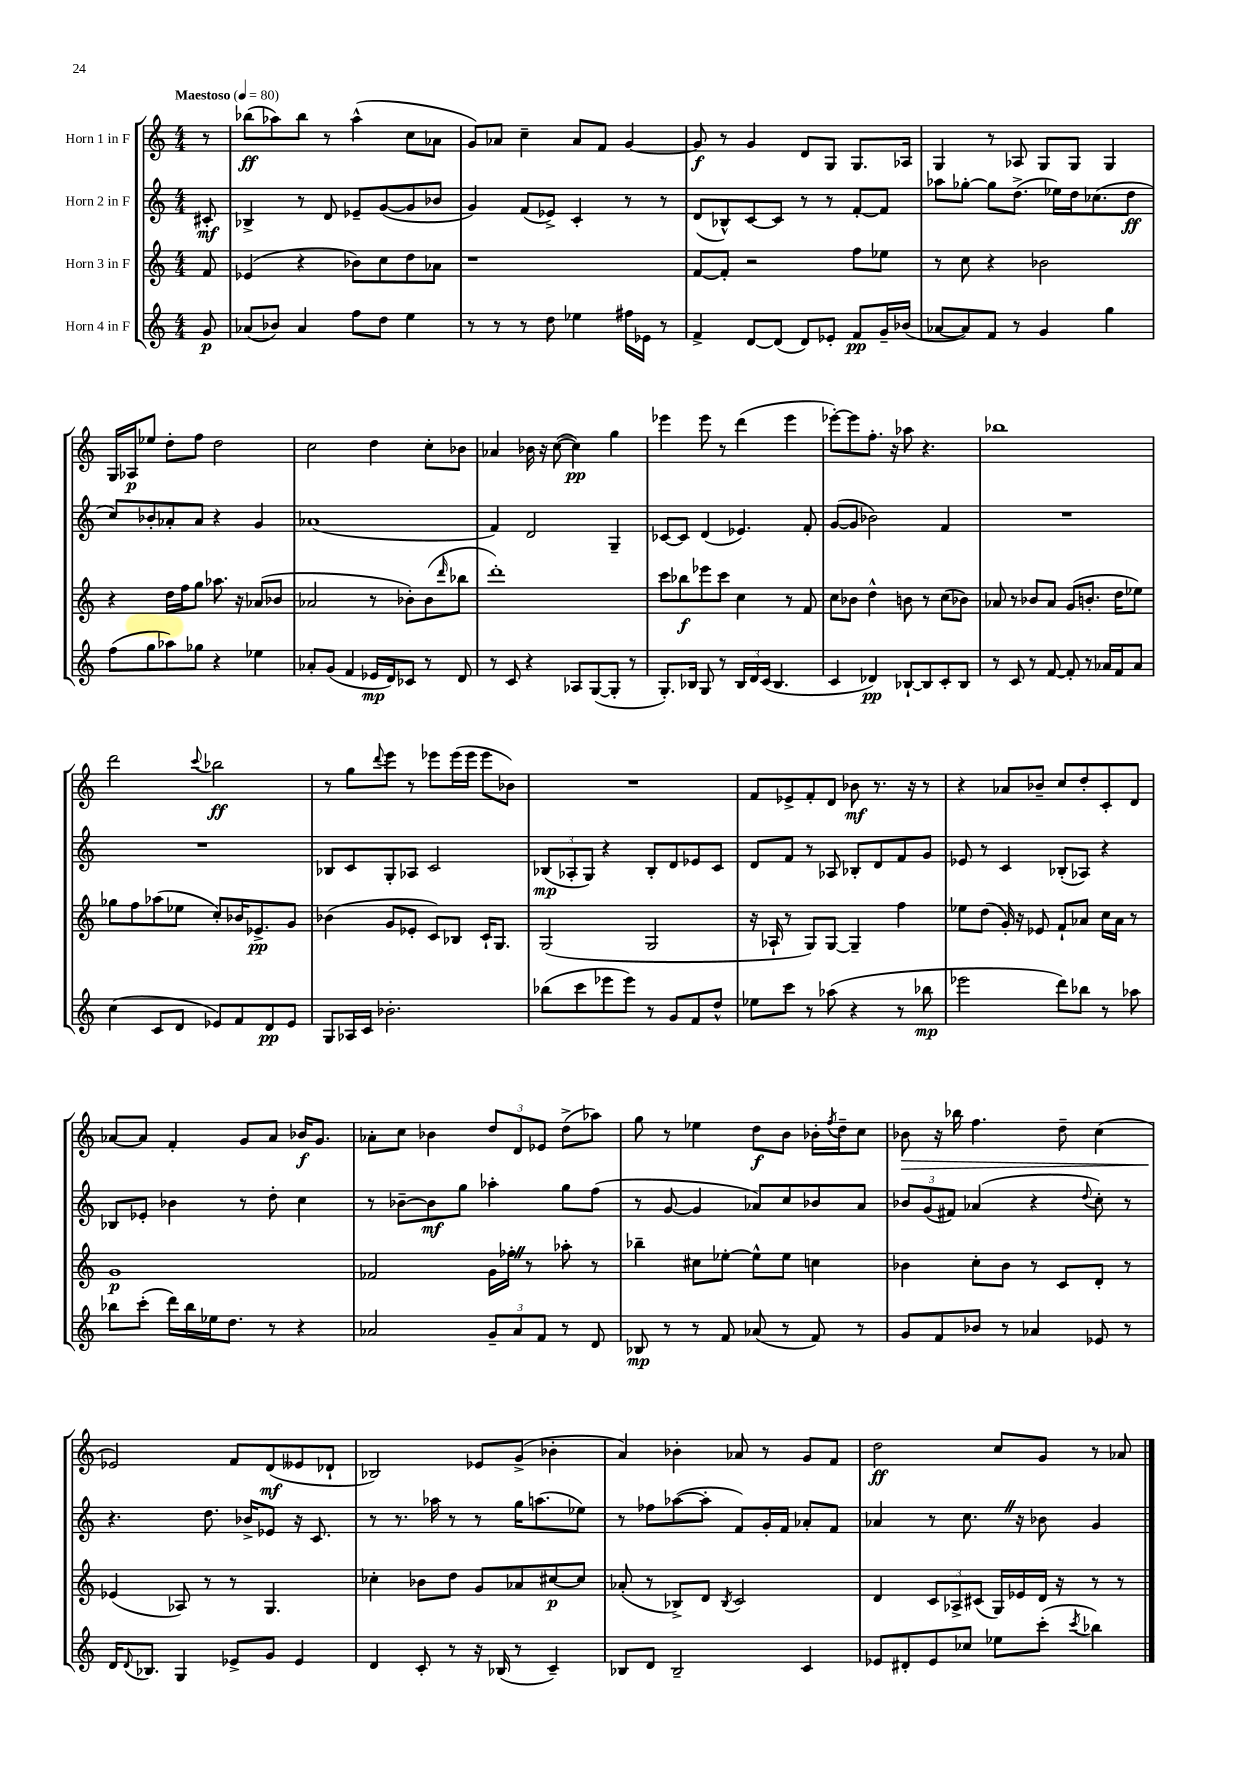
<<
\new StaffGroup <<
\new Staff = "s0" \with { instrumentName = "Horn 1 in F" } {
    \clef treble \key c \major \numericTimeSignature \time 4/4 \partial 8 \tempo "Maestoso" 4 = 80
    r8 |
    bes''8\ff( aes''8) bes''8 r8 aes''4-^( c''8 aes'8 |
    g'8) aes'8 c''4-- aes'8 f'8 g'4~ |
    g'8\f r8 g'4 d'8 g8 g8. aes16 |
    g4 r8 aes8 g8 g8 g4 |
    g16 aes16\p ees''8 d''8-. f''8 d''2 |
    c''2 d''4 c''8-. bes'8 |
    aes'4 bes'16 r16 c''8~( c''4\pp) g''4 |
    ees'''4 ees'''8 r8 d'''4( ees'''4 |
    ees'''8~-.) ees'''8 f''8.-. r16 aes''8 r4. |
    bes''1 |
    d'''2 \appoggiatura { c'''8 } bes''2\ff |
    r8 g''8 \appoggiatura { d'''8 } e'''8 r8 ees'''8 ees'''16( ees'''16 ees'''8 bes'8) |
    R1 |
    f'8 ees'8-> f'8-. d'8 bes'8\mf r8. r16 r8 |
    r4 aes'8 bes'8-- c''8 d''8-. c'8-. d'8 |
    aes'8~ aes'8 f'4-. g'8 aes'8 bes'16\f g'8. |
    aes'8-. c''8 bes'4 \tuplet 3/2 { d''8 d'8 ees'8 } d''8->( aes''8) |
    g''8 r8 ees''4 d''8\f b'8 bes'16-. \acciaccatura { f''8 } d''16-- c''8 |
    bes'8\> r16 bes''16 f''4. d''8-- c''4( |
    ees'2\!) f'8 d'8\mf( eeses'8 des'8-! |
    bes2) ees'8 g'8->( bes'4-. |
    a'4) bes'4-. aes'8 r8 g'8 f'8 |
    d''2\ff c''8 g'8 r8 aes'8 \bar "|." |
}
\new Staff = "s1" \with { instrumentName = "Horn 2 in F" } {
    \clef treble \key c \major \numericTimeSignature \time 4/4 \partial 8
    cis'8-.\mf |
    bes4-> r8 d'8 ees'8-- g'8~( g'8 bes'8 |
    g'4) f'8( ees'8->) c'4-. r8 r8 |
    d'8( bes8-^) c'8~ c'8 r8 r8 f'8~-. f'8 |
    aes''8 ges''8~-. ges''8 d''8.->( ees''16) d''16 ces''8.( d''8\ff |
    c''8) bes'8-. aes'8-. aes'8 r4 g'4 |
    aes'1( |
    f'4) d'2 g4-- |
    ces'8~ ces'8 d'4( ees'4.) f'8-. |
    g'8~( g'8 bes'2) f'4 |
    R1 |
    R1 |
    bes8 c'8 g8-. aes8 c'2 |
    \tuplet 3/2 { bes8\mp( aes8-. g8) } r4 bes8-. d'8 ees'8 c'8 |
    d'8 f'8 r8 aes8 bes8-. d'8 f'8 g'8 |
    ees'8 r8 c'4 bes8-.( aes8) r4 |
    bes8 ees'8-. bes'4 r8 d''8-. c''4 |
    r8 bes'8~-- bes'8\mf g''8 aes''4-. g''8 f''8( |
    r8 g'8~ g'4 aes'8) c''8 bes'8 aes'8 |
    \tuplet 3/2 { bes'8 g'8( fis'8) } aes'4( r4 \appoggiatura { d''8 } c''8-.) r8 |
    r4. d''8. bes'16-> ees'8 r16 c'8. |
    r8 r8. aes''16 r8 r8 g''16 a''8.( ees''8) |
    r8 fes''8 aes''8~( aes''8-. f'8) g'16-. f'16 aes'8-. f'8 |
    aes'4 r8 c''8. \once \override BreathingSign.text = \markup { \musicglyph "scripts.caesura.straight" } \breathe r16 bes'8 g'4 \bar "|." |
}
\new Staff = "s2" \with { instrumentName = "Horn 3 in F" } {
    \clef treble \key c \major \numericTimeSignature \time 4/4 \partial 8
    f'8 |
    ees'4( r4 bes'8) c''8 d''8 aes'8 |
    r1 |
    f'8~ f'8-. r2 f''8 ees''8 |
    r8 c''8 r4 bes'2 |
    r4 d''16 f''16 g''8 aes''8. r16 aes'8( bes'8 |
    aes'2 r8 bes'8-.) bes'8( \grace { d'''16 } bes''8 |
    d'''1-.) |
    c'''8 bes''8\f ees'''8 c'''8 c''4 r8 f'8 |
    c''8 bes'8 d''4-^ b'8 r8 c''8( bes'8) |
    aes'8 r8 bes'8 aes'8 g'8( b'8.-. d''16 ees''8) |
    ges''8 f''8 aes''8( ees''8 c''8-.) bes'16 ees'8.->\pp g'8 |
    bes'4( g'8 ees'8-. c'8) bes8 c'16-! g8. |
    g2( g2 |
    r16 aes16-! r8 g8) g8~ g4-- f''4 |
    ees''8 d''8( g'16-.) r16 ees'8 f'8-! aes'8 c''16 aes'16 r8 |
    g'1\p |
    fes'2 g'16 fes''16-. \once \override BreathingSign.text = \markup { \musicglyph "scripts.caesura.straight" } \breathe r8 aes''8-. r8 |
    bes''4-- cis''8 ees''8~-. ees''8-^ ees''8 c''4 |
    bes'4 c''8-. bes'8 r8 c'8 d'8-. r8 |
    ees'4( aes8) r8 r8 g4. |
    ces''4-. bes'8 d''8 g'8 aes'8 cis''8~\p cis''8 |
    aes'8-.( r8 bes8->) d'8 \acciaccatura { bes8 } c'2 |
    d'4 \tuplet 3/2 { c'8 aes8-> cis'8( } g16) ees'16 d'16 r16 r8 r8 \bar "|." |
}
\new Staff = "s3" \with { instrumentName = "Horn 4 in F" } {
    \clef treble \key c \major \numericTimeSignature \time 4/4 \partial 8
    g'8\p |
    aes'8( bes'8) aes'4 f''8 d''8 e''4 |
    r8 r8 r8 d''8 ees''4 fis''16 ees'16 r8 |
    f'4-> d'8~ d'8( d'8) ees'8-. f'8\pp g'16-- bes'16( |
    aes'8~ aes'8) f'8 r8 g'4 g''4 |
    f''8( g''8 aes''8) ges''8 r4 ees''4 |
    aes'8-. g'8( f'4 ees'16\mp d'16) ces'8 r8 d'8 |
    r8 c'8 r4 aes8 g8~( g8-. r8 |
    g8.-.) bes16 g8 r8 \tuplet 3/2 { bes16 d'16 c'16( } bes4. |
    c'4 des'4\pp) bes8~-! bes8 c'8-. bes8 |
    r8 c'8 r8 f'8~ f'8-. r8 aes'16 f'16 aes'8 |
    c''4( c'8 d'8 ees'8) f'8 d'8\pp ees'8 |
    g8 aes16 c'16 bes'2.-. |
    bes''8( c'''8 ees'''8 ees'''8) r8 g'8 f'8 d''8-^ |
    ees''8 c'''8 r8 aes''8( r4 r8 bes''8\mp |
    ees'''2 d'''8) bes''8 r8 aes''8 |
    bes''8 c'''8-.( d'''16) bes''16 ees''16 d''8. r8 r4 |
    aes'2 \tuplet 3/2 { g'8-- aes'8 f'8 } r8 d'8 |
    bes8\mp r8 r8 f'8 aes'8( r8 f'8) r8 |
    g'8 f'8 bes'8 r8 aes'4 ees'8 r8 |
    d'16 \appoggiatura { d'8 } bes8. g4 ees'8-> g'8 ees'4 |
    d'4 c'8-. r8 r16 bes16( r8 c'4--) |
    bes8 d'8 bes2-- c'4 |
    ees'8 dis'8-. ees'8 ces''8 ees''8 c'''8-.( \acciaccatura { c'''8 } bes''4) \bar "|." |
}
>>
>>
\layout { \context { \Score \remove "Bar_number_engraver" } }
